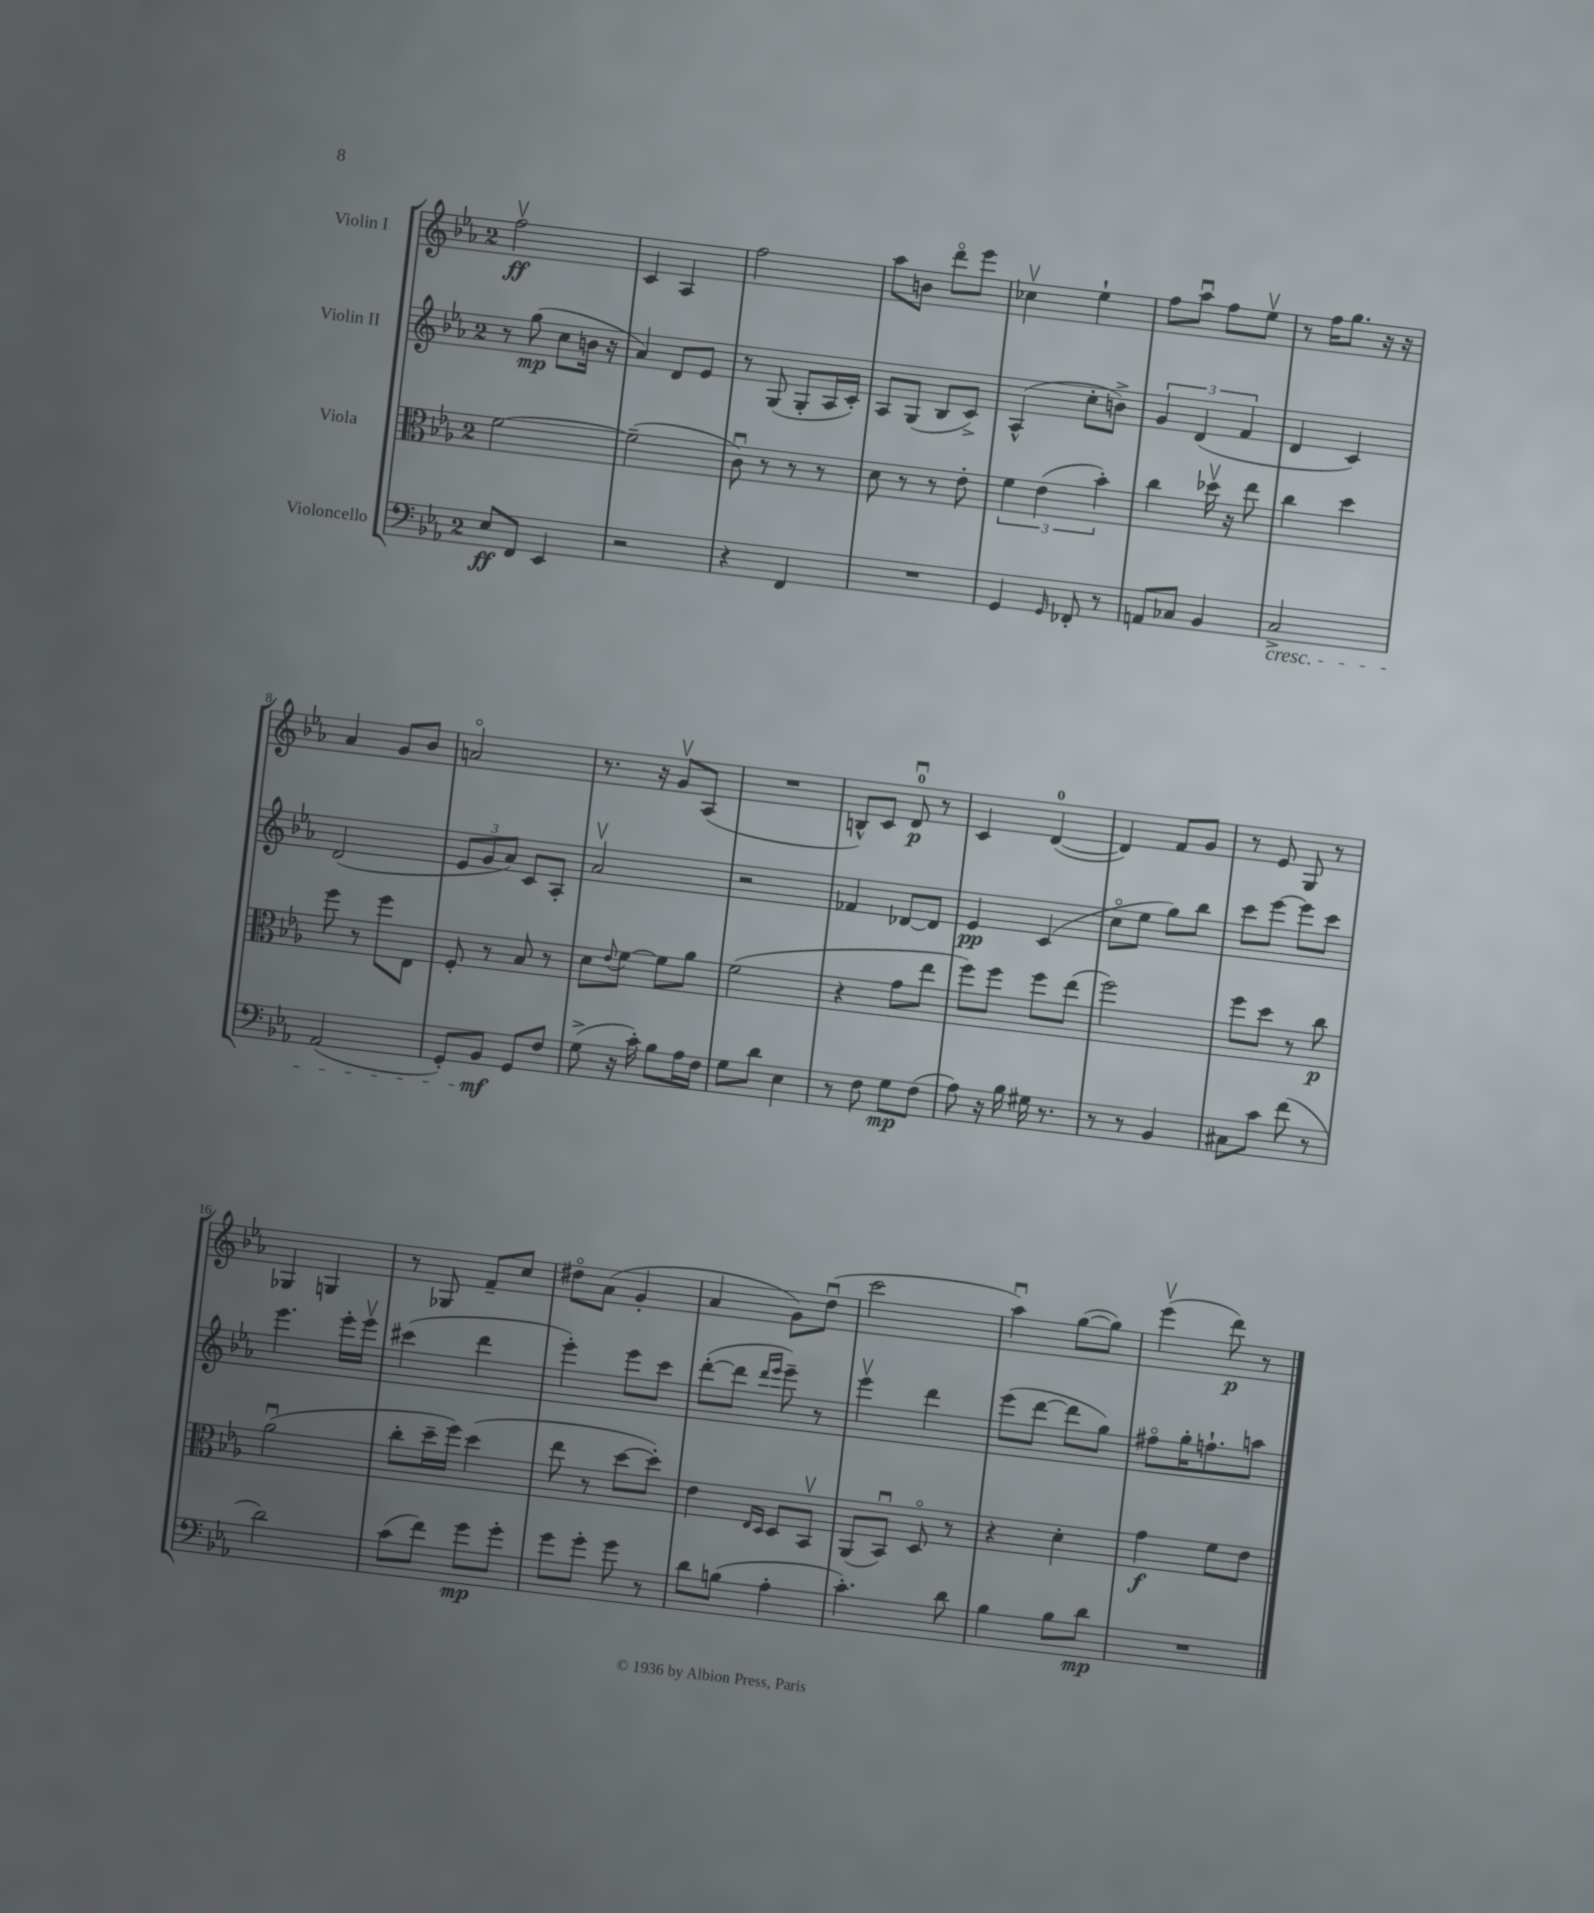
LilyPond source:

<<
\new StaffGroup <<
\new Staff = "s0" \with { instrumentName = "Violin I" } {
    \clef treble \key ees \major \once \override Staff.TimeSignature.style = #'single-digit \time 2/4
    f''2\upbow\ff |
    c'4 aes4 |
    f''2 |
    aes''8 b'8 d'''8\flageolet ees'''8 |
    ces''4\upbow ees''4-! |
    f''8 aes''8\downbow f''8 ees''8\upbow |
    r8 f''16 g''8. r16 r16 |
    aes'4 g'8 bes'8 |
    a'2\flageolet |
    r8. r16 g'8\upbow aes8( |
    R2 |
    b8-^) c'8 d'8-0\downbow\p r8 |
    c'4 d'4-0~( |
    d'4) f'8 g'8 |
    r8 ees'8 g8 r8 |
    ges4 g4 |
    r8 ges8 f'8-- c''8 |
    dis''8\flageolet aes'8( g'4-. |
    aes'4 g'8) d''8\downbow( |
    c'''2 |
    aes''4\downbow) g''8~( g''8) |
    ees'''4\upbow( d'''8\p) r8 \bar "|." |
}
\new Staff = "s1" \with { instrumentName = "Violin II" } {
    \clef treble \key ees \major \once \override Staff.TimeSignature.style = #'single-digit \time 2/4
    r8 g''8\mp( c''8 b'16 r16 |
    aes'4) d'8 ees'8 |
    r8 g8( g8-. aes16 c'16-.) |
    aes8 g8( bes8 c'8->) |
    aes4-^( c''8-. b'8->) |
    \tuplet 3/2 { g'4 d'4( f'4 } |
    d'4 c'4) |
    d'2( |
    \tuplet 3/2 { ees'8 g'8 aes'8) } c'8 aes8-. |
    aes'2\upbow |
    r2 |
    fes'4 des'8~ des'8 |
    ees'4\pp c'4( |
    c''8\flageolet ees''8 g''8) bes''8 |
    c'''8 ees'''8~ ees'''8 c'''8 |
    ees'''4. ees'''16-. ees'''16\upbow |
    cis'''4( d'''4 |
    ees'''4-.) ees'''8 c'''8 |
    d'''8~-.( d'''8 \grace { d'''16 ees'''16 } ees'''8--) r8 |
    ees'''4\upbow d'''4 |
    ees'''8( d'''8~ d'''8 g''8) |
    fis''8\flageolet g''16-. f''8.-! a''8 \bar "|." |
}
\new Staff = "s2" \with { instrumentName = "Viola" } {
    \clef alto \key ees \major \once \override Staff.TimeSignature.style = #'single-digit \time 2/4
    f'2~ |
    f'2--( |
    c'8\downbow) r8 r8 r8 |
    d'8 r8 r8 ees'8-. |
    \tuplet 3/2 { f'4 ees'4( bes'4-.) } |
    c''4 des''16\upbow r16 ees''8 |
    c''4 d''4 |
    f''8 r8 f''8 ees8 |
    f8-. r8 bes8 r8 |
    d'8 \appoggiatura { ees'8 } f'8~ f'8 aes'8 |
    f'2( |
    r4 g'8 ees''8 |
    f''8) f''8 f''8 ees''8( |
    f''2) |
    f''8 d''8 r8 c''8\p |
    aes'2\downbow( |
    c''8-. d''16-- f''16) d''4( |
    ees''8 r8 d''8~ d''8-.) |
    ees'4 \grace { ees16 d16 } d8 bes,8\upbow |
    aes,8( bes,8\downbow) d8\flageolet r8 |
    r4 d'4-. |
    g'4\f f'8 ees'8 \bar "|." |
}
\new Staff = "s3" \with { instrumentName = "Violoncello" } {
    \clef bass \key ees \major \once \override Staff.TimeSignature.style = #'single-digit \time 2/4
    ees8\ff f,8 ees,4 |
    r2 |
    r4 f,4 |
    R2 |
    g,4 \grace { g,16 } fes,8-. r8 |
    a,8 ces8 bes,4 |
    c2->\cresc |
    aes,2( |
    g,8-.) bes,8\mf\! g,8 f8 |
    g8->( r16 c'16-.) bes8 aes16 f16 |
    g8 d'8 ees4 |
    r8 f8 g8\mp f8( |
    aes8) r16 bes16 gis16 r8. |
    r8 r8 bes,4 |
    cis8 c'8 f'8( r8 |
    d'2) |
    c'8( f'8) g'8\mp g'8-. |
    g'8 g'8-. g'8 r8 |
    d'8 b8( aes4-. |
    c'4.-.) d'8 |
    bes4 bes8 d'8\mp |
    R2 \bar "|." |
}
>>
>>
